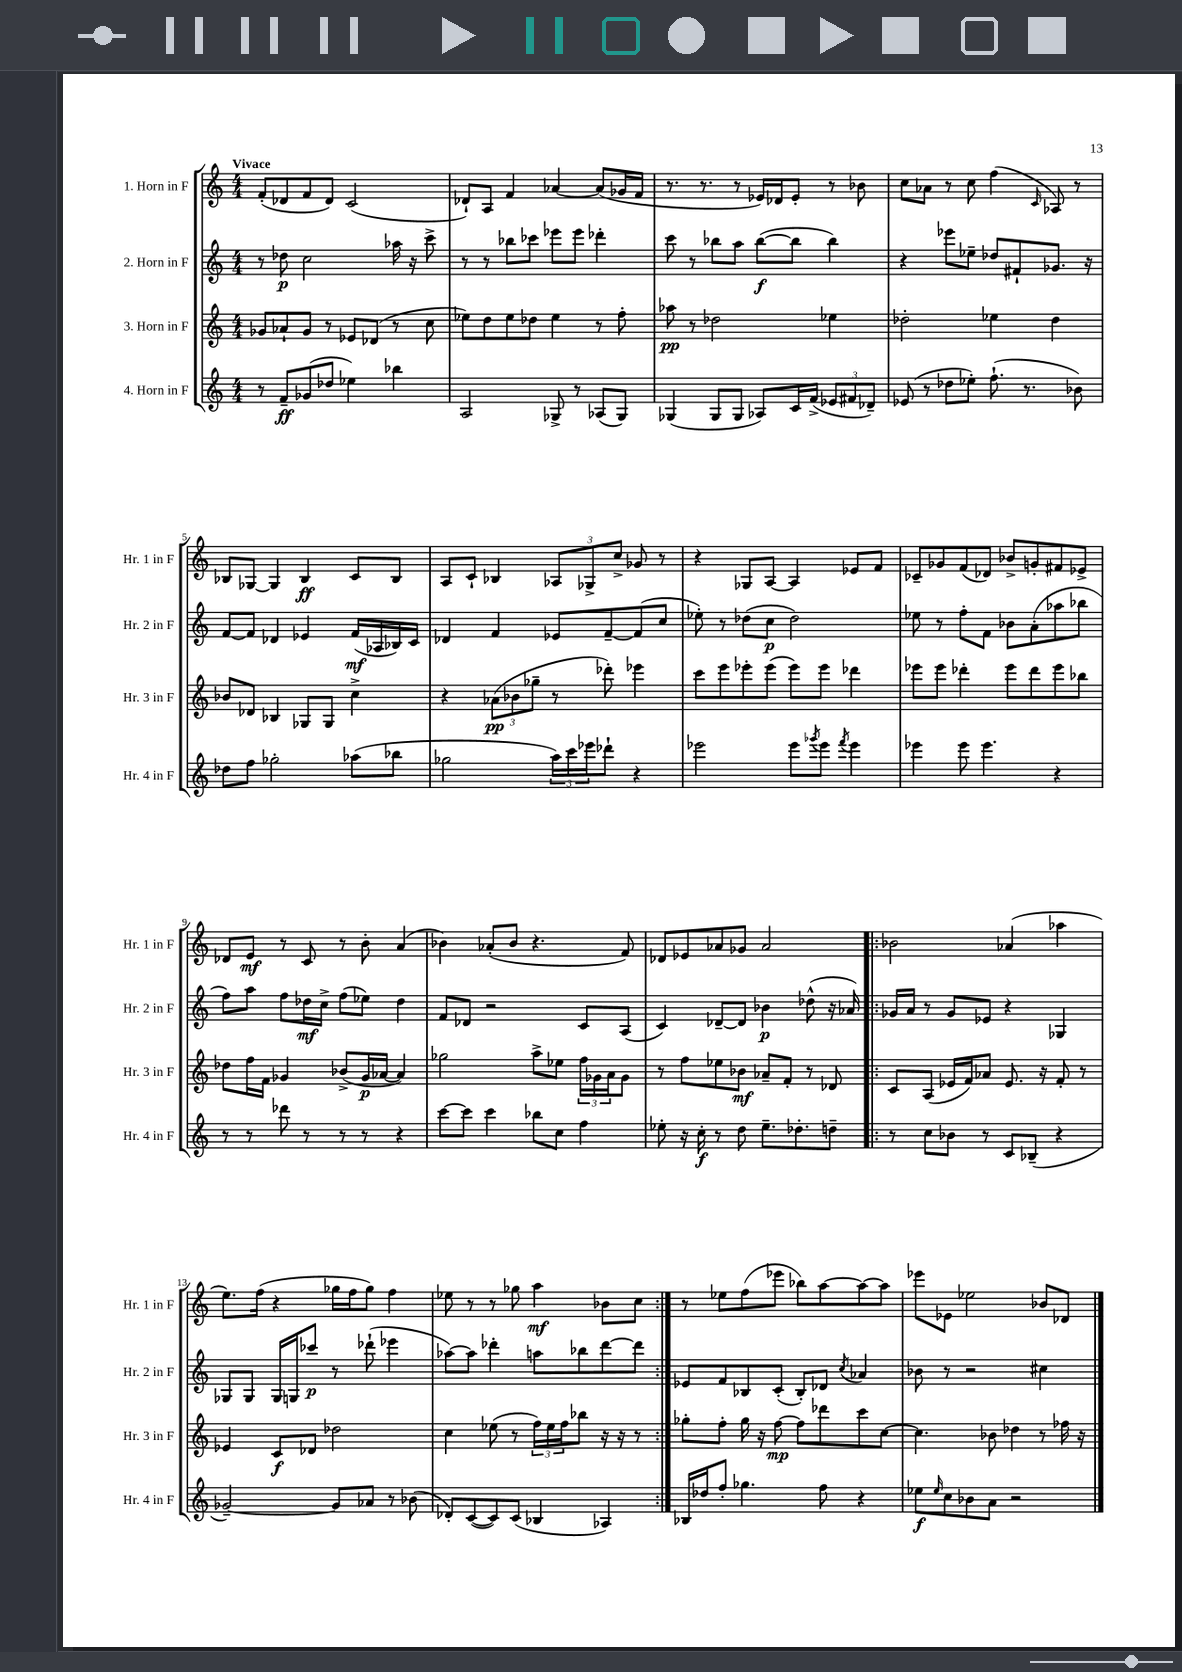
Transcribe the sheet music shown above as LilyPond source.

<<
\new StaffGroup <<
\new Staff = "s0" \with { instrumentName = "1. Horn in F" shortInstrumentName = "Hr. 1 in F" } {
    \clef treble \key c \major \numericTimeSignature \time 4/4 \tempo "Vivace"
    f'8-.( des'8 f'8 des'8) c'2( |
    des'8-!) a8 f'4 aes'4~ aes'8( ges'16 f'16 |
    r8. r8. r8 ees'16) des'16 ees'8-. r8 bes'8 |
    c''8 aes'8 r8 c''8 f''4( \grace { c'16 } aes8) r8 |
    bes8 ges8~ ges4 bes4\ff c'8 bes8 |
    a8 c'8-! bes4 \tuplet 3/2 { aes8 ges8-> c''8-> } ges'8 r8 |
    r4 ges8 a8~ a4 ees'8 f'8 |
    ces'8-- ges'8 f'8( des'8) bes'8-> g'8-. fis'8 ees'8-> |
    des'8 e'8\mf r8 c'8 r8 b'8-. a'4( |
    bes'4) aes'8-.( bes'8 r4. f'8) |
    des'8 ees'8 aes'8 ges'8 aes'2 |
    \repeat volta 2 { bes'2 aes'4( aes''4 |
    e''8.) f''16( r4 ges''16 f''16 ges''8) f''4 |
    ees''8 r8 r8 ges''8 a''4\mf bes'8 c''8 | }
    r8 ees''8 f''8( ees'''8 bes''8) a''8~ a''8~ a''8 |
    ees'''8 ees'8 ees''2 bes'8 des'8 \bar "|." |
}
\new Staff = "s1" \with { instrumentName = "2. Horn in F" shortInstrumentName = "Hr. 2 in F" } {
    \clef treble \key c \major \numericTimeSignature \time 4/4
    r8 des''8\p c''2 aes''16 r16 c'''8-> |
    r8 r8 bes''8 ces'''8 ees'''8 ees'''8 des'''4-. |
    c'''8 r8 bes''8 a''8 bes''8~\f( bes''8 bes''4) |
    r4 ees'''8 ees''8-- des''8 fis'8-! ges'8. r16 |
    f'8~ f'8 des'4 ees'4 f'16\mf( aes16 bes16) c'16 |
    des'4 f'4 ees'8 f'8~-- f'8( c''8 |
    ees''8-.) r8 des''8( c''8\p des''2) |
    ees''8 r8 f''8-. f'8 bes'8 a'8-.( aes''8 bes''8 |
    f''8) a''8 f''8 des''16\mf c''16-> f''8( ees''8) des''4 |
    f'8 des'8 r2 c'8 a8( |
    c'4) des'8~-- des'8 bes'4\p des''8-^( r16 aes'16) |
    \repeat volta 2 { ges'16 a'16 r8 ges'8 ees'8 r4 ges4 |
    ges8 ges8 ges16 g16 ces'''8\p r8 des'''8-!( ees'''4 |
    aes''8~) aes''8 des'''4-. a''8 bes''8 des'''8~ des'''8 | }
    ees'8 f'8 bes8 c'8-.( bes8-.) des'8 \acciaccatura { c''8 } aes'4 |
    bes'8 r8 r2 cis''4 \bar "|." |
}
\new Staff = "s2" \with { instrumentName = "3. Horn in F" shortInstrumentName = "Hr. 3 in F" } {
    \clef treble \key c \major \numericTimeSignature \time 4/4
    ges'8 aes'8-! ges'8 r8 ees'8 des'8( r8 c''8 |
    ees''8) d''8 ees''8 des''8 ees''4 r8 f''8-. |
    aes''8\pp r8 des''2 ees''4 |
    des''2-. ees''4 des''4 |
    bes'8 des'8 bes4 ges8 ges8 c''4-> |
    r4 \tuplet 3/2 { aes'8\pp( bes'8 ges''8-- } r8 des'''8-.) ees'''4 |
    c'''8 e'''8 ees'''8-. ees'''8( ees'''8) ees'''8 des'''4 |
    ees'''8 ees'''8 des'''4-. ees'''8 des'''8 ees'''8 bes''8 |
    des''8 f''16 f'16 ges'4 bes'8->( ges'16\p aes'16~ aes'4) |
    ges''2 a''8-> ees''8 \tuplet 3/2 { f''16 ges'16 a'16 } ges'8 |
    r8 f''8 ees''8 bes'8\mf aes'8-- f'8-. r8 des'8 |
    \repeat volta 2 { c'8 a8( ees'16 f'16) aes'8 ees'8. r16 f'8-. r8 |
    ees'4 c'8\f des'8 des''2 |
    c''4 ees''8( r8 \tuplet 3/2 { f''16) ees''16 f''16 } bes''8 r16 r16 r8 | }
    ges''8-. f''8-. ges''16 r16 f''8~\mp f''8 des'''8 c'''8 c''8~ |
    c''4. bes'8 des''4 r8 fes''16 r16 \bar "|." |
}
\new Staff = "s3" \with { instrumentName = "4. Horn in F" shortInstrumentName = "Hr. 4 in F" } {
    \clef treble \key c \major \numericTimeSignature \time 4/4
    r8 f'8--\ff ges'8( des''8 ees''4) bes''4 |
    a2 ges8-> r8 aes8( ges8) |
    ges4( ges8 ges8 aes8) c'16 f'16->( \tuplet 3/2 { ees'8 fis'8 des'8--) } |
    ees'8( r8 des''8 ees''8-.) f''8.-!( r8. bes'8) |
    des''8 f''8 ges''2-. aes''8( bes''8 |
    ges''2 \tuplet 3/2 { a''16) c'''16 ees'''16 } des'''8-! r4 |
    ees'''2 ees'''8 \acciaccatura { ges'''8 } ees'''8 \acciaccatura { f'''8 } ees'''4 |
    ees'''4 ees'''8 ees'''4. r4 |
    r8 r8 des'''8 r8 r8 r8 r4 |
    c'''8~ c'''8 c'''4 bes''8 c''8 f''4 |
    ees''8-. r16 c''16-.\f r8 d''8 ees''8.-- des''8.-. d''8-- |
    \repeat volta 2 { r8 c''8 bes'8 r8 c'8 bes8--( r4 |
    ges'2~--) ges'8 aes'8 r8 bes'8( |
    des'8-.) c'8~( c'8) c'8( bes4 aes4) | }
    bes16 des''16 f''8-. ges''4. f''8 r4 |
    ees''8\f \grace { ees''16 } c''8 bes'8 a'8 r2 \bar "|." |
}
>>
>>
